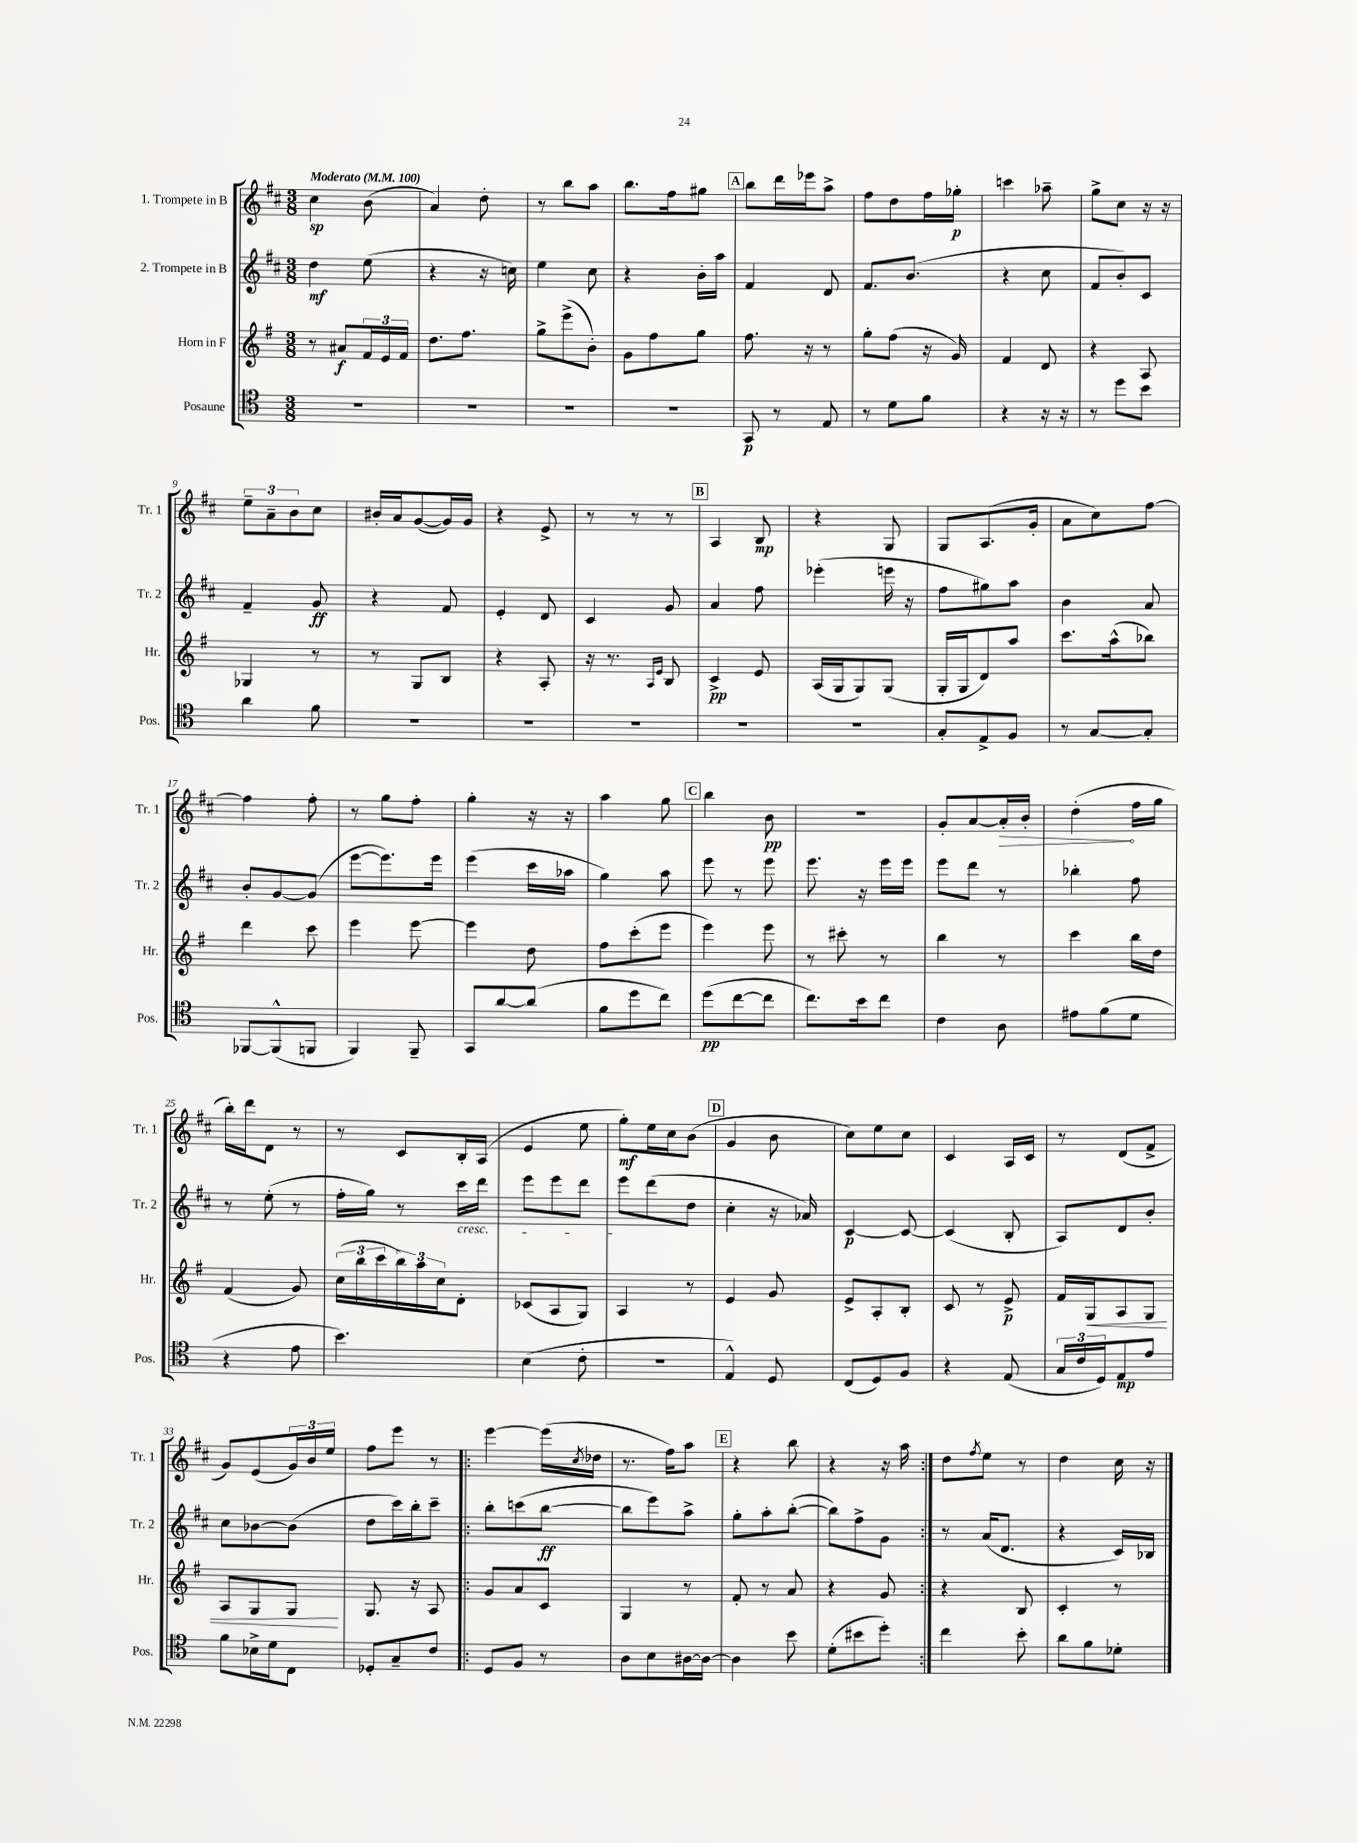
<<
\new StaffGroup <<
\new Staff = "s0" \with { instrumentName = "1. Trompete in B" shortInstrumentName = "Tr. 1" } {
    \clef treble \key d \major \numericTimeSignature \time 3/8 \tempo "Moderato" 4 = 100
    cis''4\sp b'8( |
    a'4) d''8-. |
    r8 b''8 a''8 |
    b''8. fis''16 gis''8 |
    \mark \markup { \box "A" } b''8 d'''16 ees'''16 a''8-> |
    fis''8 d''8 fis''16 ges''16-.\p |
    c'''4 aes''8-- |
    g''8-> cis''8 r16 r16 |
    \tuplet 3/2 { e''8-- a'8-- b'8 } cis''8 |
    bis'16-. a'16 g'8~( g'16) g'16 |
    r4 e'8-> |
    r8 r8 r8 |
    \mark \markup { \box "B" } a4 b8\mp |
    r4 g8 |
    g8 a8.( g'16-. |
    a'8 cis''8) fis''8~ |
    fis''4 fis''8-. |
    r8 g''8 fis''8-. |
    g''4-. r16 r16 |
    a''4 g''8 |
    \mark \markup { \box "C" } b''4 b'8\pp |
    R4. |
    g'8-. a'8~ \once \override Hairpin.circled-tip = ##t a'16-.\> b'16-. |
    d''4-.\!( fis''16 g''16 |
    b''16-.) d'''16 d'8 r8 |
    r8 cis'8 b16-. a16( |
    e'4 e''8 |
    g''8-.\mf) e''16 cis''16 b'8( |
    \mark \markup { \box "D" } g'4 b'8 |
    cis''8) e''8 cis''8 |
    cis'4 a16 cis'16 |
    r8 d'8( fis'8-> |
    g'8) e'8( \tuplet 3/2 { g'16) b'16 e''16 } |
    fis''8 e'''8 r8 |
    \repeat volta 2 { e'''4~ e'''16( \acciaccatura { cis''8 } des''16 |
    r8. fis''16) a''8 |
    \mark \markup { \box "E" } r4 b''8 |
    r4 r16 a''16 | }
    d''8 \acciaccatura { fis''8 } e''8 r8 |
    d''4 cis''16 r16 \bar "|." |
}
\new Staff = "s1" \with { instrumentName = "2. Trompete in B" shortInstrumentName = "Tr. 2" } {
    \clef treble \key d \major \numericTimeSignature \time 3/8
    d''4\mf e''8( |
    r4 r16 c''16) |
    e''4 cis''8 |
    r4 b'16-. a''16 |
    \mark \markup { \box "A" } fis'4 d'8 |
    fis'8. b'8.( |
    r4 cis''8 |
    fis'8 b'8-.) cis'8 |
    fis'4-- g'8\ff |
    r4 fis'8 |
    e'4-. d'8 |
    cis'4 g'8 |
    \mark \markup { \box "B" } a'4 fis''8 |
    ees'''4-.( e'''16 r16 |
    fis''8 gis''8) a''8 |
    b'4 a'8 |
    b'8-. g'8~ g'8( |
    e'''8~ e'''8.) e'''16 |
    e'''4( cis'''16 aes''16 |
    g''4) a''8 |
    \mark \markup { \box "C" } e'''8 r8 e'''8 |
    e'''8. r16 e'''16 e'''16 |
    e'''8 d'''8 r8 |
    bes''4-. fis''8 |
    r8 e''8-.( r8 |
    fis''16-. g''16) r8 cis'''16\cresc d'''16 |
    e'''8 e'''8 d'''8 |
    e'''8\! d'''8( d''8 |
    \mark \markup { \box "D" } cis''4-. r16 aes'16) |
    cis'4~\p cis'8~ |
    cis'4( b8-. |
    a8) d'8 b'8-. |
    cis''8 bes'8~ bes'8( |
    d''8 cis'''16) b''16-. cis'''8-- |
    \repeat volta 2 { b''8-. c'''8( b''8~\ff |
    b''8 e'''8) a''8-> |
    \mark \markup { \box "E" } g''8-. a''8-. b''8~-.( |
    b''8) fis''8-> g'8 | }
    r8 a'16( d'8. |
    r4 cis'16) bes16 \bar "|." |
}
\new Staff = "s2" \with { instrumentName = "Horn in F" shortInstrumentName = "Hr." } {
    \clef treble \key g \major \numericTimeSignature \time 3/8
    r8 ais'8\f \tuplet 3/2 { fis'16 e'16 fis'16 } |
    d''8. fis''8. |
    g''8-> e'''8->( b'8-.) |
    g'8 fis''8 g''8 |
    \mark \markup { \box "A" } fis''8. r16 r8 |
    g''8-. fis''8( r16 g'16) |
    fis'4 d'8 |
    r4 a8 |
    ges4 r8 |
    r8 g8 b8 |
    r4 a8-. |
    r16 r8. \grace { a16 e'16 } b8 |
    \mark \markup { \box "B" } c'4->\pp e'8 |
    a16( g16 g8) g8( |
    g16-. g16 d'8) a''8 |
    c'''8. a''16-^( bes''8) |
    d'''4 c'''8 |
    e'''4 e'''8~ |
    e'''4 d''8 |
    fis''8 c'''8-.( e'''8 |
    \mark \markup { \box "C" } e'''4) e'''8 |
    r8 cis'''8-. r8 |
    b''4 r8 |
    c'''4 b''16 d''16 |
    fis'4( g'8) |
    \tuplet 3/2 { c''16( b''16 c'''16 } \tuplet 3/2 { b''16) a''16 c''16 } d'8-. |
    ces'8( a8 g8) |
    a4 r8 |
    \mark \markup { \box "D" } e'4 g'8 |
    e'8-> a8-. b8-. |
    c'8 r8 e'8->\p |
    fis'16 g16\< a8 g8 |
    a8 g8 g8\! |
    g8. r16 a8 |
    \repeat volta 2 { g'8 a'8 c'8 |
    g4 r8 |
    \mark \markup { \box "E" } fis'8-. r8 a'8 |
    r4 g'8 | }
    r4 b8 |
    c'4-. r8 \bar "|." |
}
\new Staff = "s3" \with { instrumentName = "Posaune" shortInstrumentName = "Pos." } {
    \clef tenor \key c \major \numericTimeSignature \time 3/8
    R4. |
    R4. |
    R4. |
    R4. |
    \mark \markup { \box "A" } g,8\p r8 e8 |
    r8 d'8 f'8 |
    r4 r16 r16 |
    r8 d''8 b'8 |
    a'4 f'8 |
    R4. |
    R4. |
    R4. |
    \mark \markup { \box "B" } R4. |
    R4. |
    g8-. e8-> f8 |
    r8 g8~ g8-. |
    fes,8~ fes,8-^( f,8 |
    f,4) f,8-- |
    g,8 a'8~ a'8( |
    f'8 d''8 c''8) |
    \mark \markup { \box "C" } d''8\pp( c''8~ c''8 |
    c''8.) b'16 c''8 |
    c'4 a8 |
    eis'8 f'8( d'8 |
    r4 e'8 |
    b'4.) |
    b4( c'8-. |
    r4. |
    \mark \markup { \box "D" } e4-^) d8 |
    c8( d8) f8 |
    r4 e8( |
    \tuplet 3/2 { g16 c'16 d16) } e8\mp e'8 |
    f'8 bes16-> d'16 c8 |
    des8-. g8-- c'8 |
    \repeat volta 2 { d8 f8 r8 |
    a8 b8 ais16~ ais16~ |
    \mark \markup { \box "E" } ais4 b'8 |
    d'8-.( bis'8 d''8-.) | }
    c''4 b'8-. |
    a'8 f'8 des'8-. \bar "|." |
}
>>
>>
